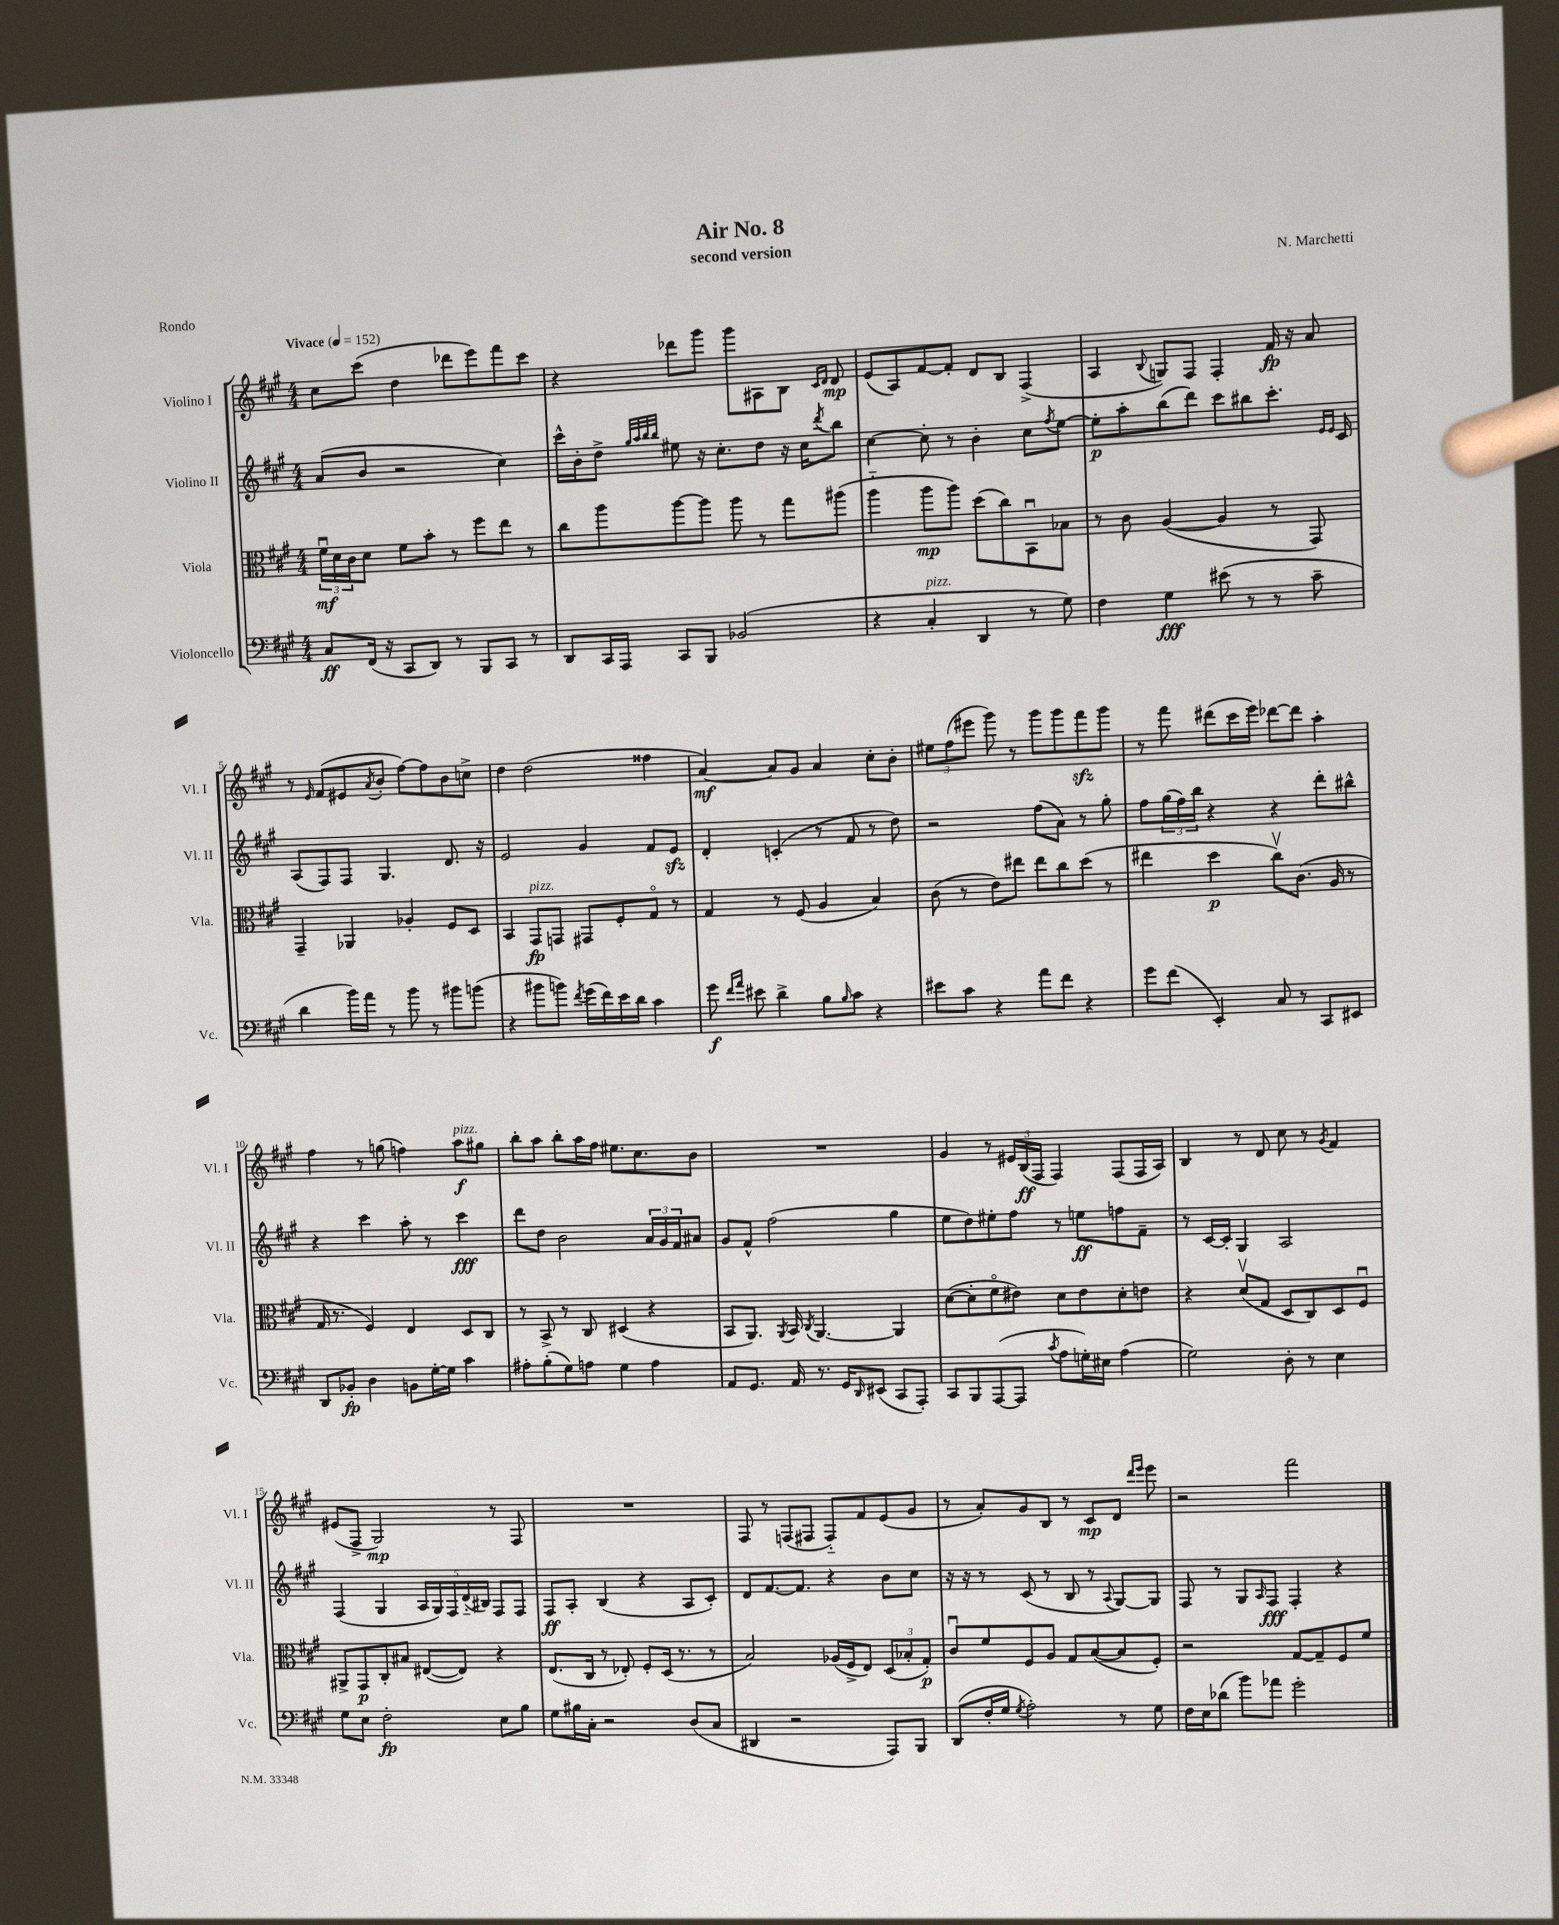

**kern	**kern	**kern	**kern
*staff4	*staff3	*staff2	*staff1
*clefF4	*clefC3	*clefG2	*clefG2
*k[f#c#g#]	*k[f#c#g#]	*k[f#c#g#]	*k[f#c#g#]
*M4/4	*M4/4	*M4/4	*M4/4
*MM152	*MM152	*MM152	*MM152
8C#/L	24f#u\LL	(8a/L	8cc#\L
.	24d\	.	.
.	24c#\J	.	.
(16FF#/Jk	8d\J	8b/J	(8ccc#\J
16r	.	.	.
8CC#/L	8f#\L	2r	4dd\
8DD/J)	8b'\J	.	.
8r	8r	.	8ddd-\L
8BBB/L	8ff#\L	.	8eee\)
8CC#/J	8ee\J	4cc#\)	8fff#\
8r	8r	.	8ccc#\J
=	=	=	=
8DD/L	8cc#\L	16ccc#^^\LL	4r
.	.	16b'\J	.
16CC#/L	8aa\	8dd^\J	.
16AAA/JJ	.	.	.
.	.	32qqgg#/LLL	.
.	.	32qqaa/	.
.	.	32qqbb/	.
.	.	32qqbb/JJJ	.
8CC#/L	[8aa\	8ee#\	8ddd-\L
8BBB/J	8aa\]J	16r	8ggg#\J
.	.	8.cc#'\L	.
(2BB-/	8aa\	.	8ggg#\L
.	8r	8dd\J	8A#\
.	8gg#\L	16r	8B\J
.	.	16cc#\LK	.
.	.	.	16qqc#/LL
.	.	8qddd/	16qqd/JJ
.	(8aa#\J	8bb\J	8d/
=	=	=	=
4r	4aa'~\	[4cc#\	(8e/L
.	.	.	8A/)
4C#'/	8aa\L	8cc#'\]	[8f#/
.	8aa\J)	8r	8f#'/]J
4DD/	(8dd\L	4b'\	8d/L
.	8cc#\)	.	8B/J
8r	8BBu\	8cc#\L	(4F#^/
.	.	8qff#/	.
8G#\)	8B-\J	[8ee\J	.
=	=	=	=
4F#\	8r	8ee'\]L	4A/
.	8c#\	8aa'\	.
.	.	.	8qqB/
4G#\	([4A/	(8bb\	8G/L)
.	.	8ddd\J)	8F#/J
(8e#\	4A/]	8ccc#\L	4F#'/
8r	.	8bb#\	.
8r	8r	8.ccc#'\J	16f#/
.	.	.	16r
8c#~\	8GG#/)	.	8a/
.	.	16qqe/LL	.
.	.	16qqe/JJ	.
.	.	16c#/	.
=	=	=	=
4d\	4GG#~/	(8A/L	8r
.	.	.	16qqe/
.	.	8F#/)	(8f#/L
16b\LL)	4AA-/	8F#/J	8e#/
16a\JJ	.	.	.
.	.	.	8qa/
8r	.	4.G#/	8b'/J
8b\	4A-'/	.	[8ff#\L)
8r	.	.	8ff#\]
8b#\L	8F#/L	8.d/	8b\
(8b\J	8D/J	.	8cc^\J
.	.	16r	.
=	=	=	=
4r	4BB/	2e/	4dd\
8b#\L	8GG#/L	.	(2dd\
8b\J)	8GG/J	.	.
8qf#/	.	.	.
(16g#\LL	8GG#/L	4g#/	.
16f#\)	.	.	.
16e\	8F#'/	.	.
16d\JJ	.	.	.
4c#\	8G#o/J	8f#/L	4ff##\
.	8r	8e/J	.
=	=	=	=
8g#\	4G#/	4d'/	[4a/)
16qqf#/LL	.	.	.
16qqa/JJ	.	.	.
8e#\	.	.	.
4d^\	8r	(4c'/	8a/]L
.	(8F#/	.	8g#/J
8B\L	4A/	8r	4a/
16qqB/	.	.	.
8c#\J	.	8f#/	.
4r	4B/)	8r	8cc#'\L
.	.	8dd\)	8b'\J
=	=	=	=
8e#\L	(8c#\	2r	12ee#\L
.	.	.	(12ff#\
8c#\J	8r	.	.
.	.	.	12eee#\J
4r	8e\L)	.	8ggg#\)
.	8ee#\J	.	8r
8a\L	8ee#\L	(8ff#\L	8ggg#\L
8f#\J	8cc#\	8a\J)	8ggg#\
4r	(8dd\J	8r	8fff#\
.	8r	8gg#'\	8ggg#\J
=	=	=	=
8g#\L	4ee#\	8ff#\L	8r
(8f#\J	.	(24gg#\L	8fff#\
.	.	24ff#\)	.
.	.	24bb\JJ	.
4EE'/)	4dd\	4r	(8ddd#\L
.	.	.	16ccc#\L
.	.	.	16eee\JJ)
8C#/	8cc#v\L)	4r	[8ddd-\L
8r	(8.c#\J	.	8ddd-\]J
8CC#/L	.	8ddd'\L	4aa'\
.	16A/	.	.
8EE#/J	8r	8bb#^^\J	.
=	=	=	=
8DD/L	16G#/	4r	4ff#\
.	8.r	.	.
8BB-'/J	.	.	.
4D\	4F#/)	4ccc#\	8r
.	.	.	(8gg\
8BB\L	4E/	8aa'\	4ff\)
[16G#'\L	.	8r	.
16G#\]JJ	.	.	.
4c#\	8D/L	4ccc#\	8aa\L
.	8C#/J	.	8gg#\J
=	=	=	=
8A#'\L	8r	8ddd\L	8bb'\L
(8B'\	8BB^/	8dd\J	8aa\J
8G#\)	8r	2b\	8bb'\L
8A\J	8C#/	.	16aa\L
.	.	.	16ff#\JJ
4G#\	(4D#/	.	8.ee#\L
.	.	.	8.cc#\
4A\	4r	24a/LL	.
.	.	24g#/	.
.	.	24f#/J	.
.	.	8a#/J	8b\J
=	=	=	=
8AA/L	8BB/L	8g#/L	1r
8.GG#/J	8.AA/J)	8f#^^/J	.
.	.	(2ff#\	.
.	8qAA/	.	.
16AA/	16BB/	.	.
.	8qC#/	.	.
8.r	[4.AA/	.	.
16GG#/LK	.	.	.
16qqDD/	.	.	.
(8EE#/J	.	.	.
8CC#/L	4AA/]	4gg#\	.
8AAA'/J)	.	.	.
=	=	=	=
8CC#/L	([8d\L	8ee\L	4g#/
8BBB/	8d'\]	8dd\)	.
([8AAA/	8f#o\	8ee#'\	8r
8AAA/]J	8e#\J)	8ff#\J	24e#/LL
.	.	.	(24B/
.	.	.	24F#/JJ
8qc#/	.	.	.
8A\L	8d\L	8r	4F#/)
16G'\L)	8e#\	8ee\L	.
16E#\JJ	.	.	.
(4A\	8d'\	8ff\	(8F#/L
.	8e\J	8f#~\J	16F#/L
.	.	.	16A/JJ)
=	=	=	=
2G#\)	4r	8r	4B/
.	.	[16c#/LL	.
.	.	16c#'/]JJ	.
.	(8dv/L	4G#/	8r
.	8G#/J	.	8d/
8D'\	8D/L	2A/	8cc#\
8r	8C#/)	.	8r
.	.	.	8qg#/
4E\	8D/	.	4f#/
.	8F#u/J	.	.
=	=	=	=
8G#\L	8AA#^/L	(4F#/	(8e#/L
8E\J	8GG#/	.	8F#^/J
2F#'\	8C#'/	4G#/	2G#/)
.	8B#/J	.	.
.	([8E#/L	20A/LL	.
.	.	20G#/)	.
.	.	20F#/	.
.	8E#/]J)	.	.
.	.	(20d'~/	.
.	.	20B#/JJ)	.
8E\L	4r	8F#/L	8r
8B\J	.	8F#/J	8F#/
=	=	=	=
8G#\L	(8.E/L	8F#/L	1r
16B#\L	.	8A'/J	.
16C#'\JJ	16C#/Jk	.	.
2r	8r	(4B/	.
.	8E-'/)	.	.
.	8F#'/L	4r	.
.	(16D/Jk	.	.
.	8.r	.	.
(8D/L	.	8A/L	.
8C#/J	8r	8c#'/J)	.
=	=	=	=
4DD#/	2B/)	8d/L	8F#/
.	.	[8.f#/	8r
2r	.	.	(8F/L
.	.	8.f#/]J	.
.	.	.	8F#/J
.	(16A-/LL	4r	8F#'~/L)
.	16F#^/J	.	.
.	8E/J)	.	8f#/
8AAA/L)	(12D/L	8b\L	(8e/
.	12B-'/	.	.
8BBB/J	.	8cc#\J	8g#/J
.	12G#'/J)	.	.
=	=	=	=
(8DD/L	8c#u/L	16r	8r
.	.	16r	.
16F#'/L	8f#/	8r	8a'/L)
16G#/JJ	.	.	.
8qG#/	.	.	.
2A'\)	8F#/	(8c#/	8g#/
.	8A/J	8r	8B/J
.	8G#/L	8B/	8r
.	([8B/	8r	8c#/L
.	.	8qqA/	.
8r	8B/]	[8G#/L)	8d/J
.	.	.	16qqddd/LL
.	.	.	16qqeee/JJ
8G#\	8F#'/J)	8G#/]J	8eee\
=	=	=	=
16F#\LL	2r	8F#/	2r
16E\J	.	.	.
(8d-\J	.	8r	.
8b\L)	.	8G#/L	.
.	.	16qqA/	.
8a-\J	.	8F#/J	.
2g#'\	[8G#/L	4F#'/	2fff#\
.	8G#~/]	.	.
.	8F#/	4r	.
.	8f#/J	.	.
==	==	==	==
*-	*-	*-	*-
